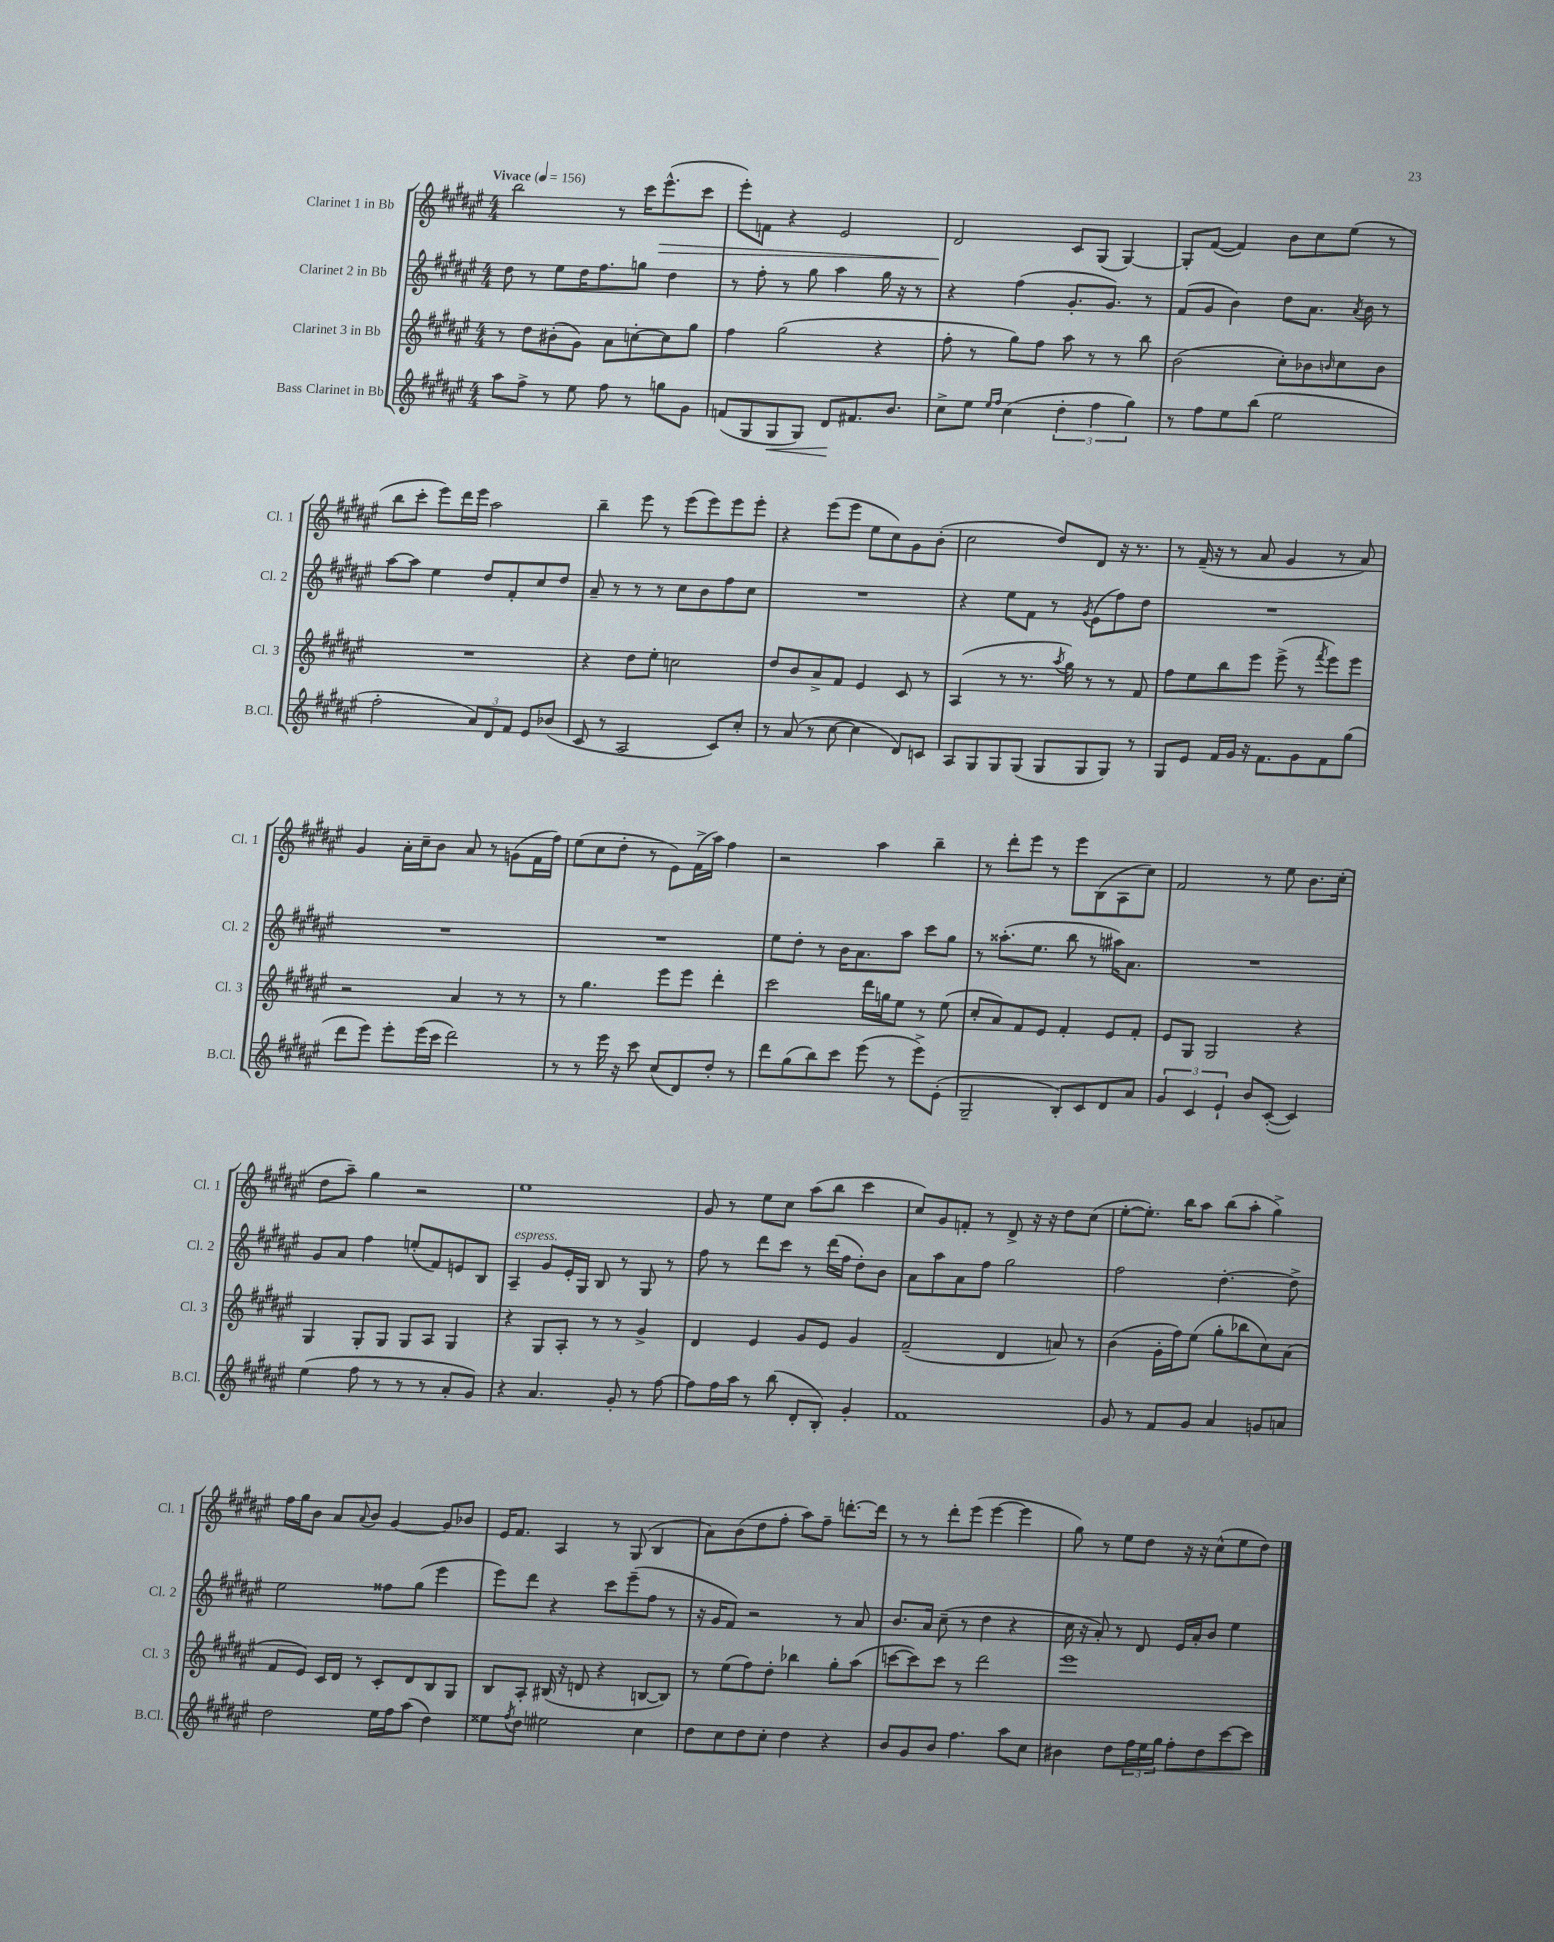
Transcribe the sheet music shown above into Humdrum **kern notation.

**kern	**kern	**kern	**kern
*staff4	*staff3	*staff2	*staff1
*clefG2	*clefG2	*clefG2	*clefG2
*k[f#c#g#d#a#e#]	*k[f#c#g#d#a#e#]	*k[f#c#g#d#a#e#]	*k[f#c#g#d#a#e#]
*M4/4	*M4/4	*M4/4	*M4/4
*MM156	*MM156	*MM156	*MM156
8aa#	8r	8dd#	2bb
8ff#^	8dd#	8r	.
8r	(8b#'	8ee#	.
8ee#	8g#)	16dd#	.
.	.	8.ff#	.
8ff#	8a#	.	8r
8r	[8cc'	8gg	16ccc#
.	.	.	(8.eee#^^
8gg	8cc]	4dd#	.
8g#	8gg#	.	8ccc#
=	=	=	=
(8f	4ff#	8r	8eee#')
8G#	.	8ff#'	8f
8G#	(2gg#	8r	4r
8G#)	.	8gg#	.
8d#	.	4aa#	2e#
8.f#	.	.	.
.	4r	16gg#	.
8.b	.	16r	.
.	.	8r	.
=	=	=	=
8cc#^	8ff#'	4r	2d#
8ee#	8r	.	.
16qqee#	.	.	.
16qqff#	.	.	.
(4cc#	8gg#)	(4ff#	.
.	8ff#	.	.
6dd#'	8aa#	8.g#'	8c#
.	8r	.	(8G#
6ff#	.	.	.
.	.	8.g#)	.
.	8r	.	[4G#)
6gg#)	.	.	.
.	8bb	8r	.
=	=	=	=
8r	(2b	(8f#	8G#']
8ff#	.	8g#	([8f#
8ee#	.	4b)	4f#])
(8bb	.	.	.
2ee#	8cc#')	8dd#	8b
.	8b-	8.a#	8cc#
.	16qqb	.	.
.	8cc#	.	(8ee#
.	.	8qa#	.
.	.	16b	.
.	8b	8r	8r
=	=	=	=
2ff#'	1r	[8aa#	8bb
.	.	8aa#]	8ccc#'
.	.	4ee#	8eee#)
.	.	.	16ddd#
.	.	.	16eee#
12a#)	.	8dd#	2aa#
12d#	.	.	.
.	.	8f#'	.
12f#	.	.	.
8e#	.	8cc#	.
(8b-	.	8dd#	.
=	=	=	=
8c#	4r	8a#~	4bb~
8r	.	8r	.
2A#	8dd#	8r	8eee#
.	8ee#'	8r	8r
.	2cc	8cc#	(8eee#
.	.	8b	8eee#)
8c#)	.	8ff#	8eee#
8cc#'	.	8cc#	8eee#'
=	=	=	=
8r	8dd#	1r	4r
(8a#	8b	.	.
8r	8a#^	.	(8eee#
[8cc#	8f#	.	8eee#
4cc#]	4e#	.	8ee#
.	.	.	8cc#)
8d#)	8c#	.	8g#
8c	8r	.	(8b'
=	=	=	=
8A#	(4A#	4r	2cc#
8G#	.	.	.
8G#	8r	8ee#	.
(8G#	8.r	8f#	.
8G#	.	8r	8dd#)
.	8qaa#	.	.
.	16gg#)	.	.
.	.	8qg#	.
8G#	8r	(8e#	8d#
8G#)	8r	8ff#)	16r
.	.	.	8.r
8r	8f#	8dd#	.
=	=	=	=
8G#	8ff#	1r	8r
8e#	8ee#	.	(16f#~
.	.	.	16r
16f#	8bb	.	8r
16g#	.	.	.
16r	8eee#	.	8a#
8.f#	.	.	.
.	(8eee#^	.	4g#
8g#	8r	.	.
.	8qfff#	.	.
8f#	8eee#)	.	8r
(8gg#	8eee#	.	8a#)
=	=	=	=
8ddd#	2r	1r	4g#
8eee#)	.	.	.
8eee#'	.	.	16a#'
.	.	.	16cc#~
(16eee#	.	.	8b
16ccc#	.	.	.
2ddd#)	4a#	.	8a#
.	.	.	8r
.	8r	.	(8g
.	8r	.	16f#
.	.	.	16ff#)
=	=	=	=
8r	8r	1r	(8ee#
8r	4.gg#	.	8cc#
16eee#	.	.	8dd#'
16r	.	.	.
8ccc#	.	.	8r
(8cc#	8eee#	.	8e#)
8d#)	8eee#	.	(16f#^
.	.	.	16aa#)
8dd#'	4ddd#'	.	4ff#
8r	.	.	.
=	=	=	=
8ddd#	2ccc#	8ee#	2r
(8gg#	.	8dd#'	.
8bb)	.	8r	.
8ccc#	.	16b	.
.	.	8.a#	.
(8eee#	16ddd#	.	4aa#
.	16gg	.	.
8r	8ee#	8aa#	.
8eee#^)	8r	8ccc#	4bb~
(8e#'	(8ee#	8gg#	.
=	=	=	=
2G#~	8cc#'	8r	8r
.	8a#)	(8.aa##'	8ddd#'
.	8f#	.	8eee#
.	.	8.ee#	.
.	8e#	.	8r
8B')	4f#'	8bb	8eee#
8c#	.	8r	(8B
8d#	8e#	16aa#)	8A#
.	.	8.a#	.
8a#	8f#'	.	8cc#)
=	=	=	=
6g#	8e#	1r	2f#
.	8G#	.	.
6c#	.	.	.
.	2G#	.	.
6e#`	.	.	.
8b	.	.	8r
([8c#'	.	.	8ee#
4c#])	4r	.	8.b
.	.	.	(16cc#'
=	=	=	=
(4ee#	4G#	8g#	8dd#
.	.	8a#	8aa#~)
8ff#	8G#'	4ff#	4gg#
8r	8G#	.	.
8r	8G#	(8ee'	2r
8r	8A#	8f#)	.
8a#'	4G#	8e	.
8g#)	.	8B	.
=	=	=	=
4r	4r	4A#~	1ee#
4.a#	8G#	8g#	.
.	8A#'	16e#'	.
.	.	16G#	.
.	8r	8B	.
8g#'	8r	8r	.
8r	4g#^	8G#	.
[8ff#	.	8r	.
=	=	=	=
8ff#]	4d#	8ff#	8g#
16ff#	.	8r	8r
16aa#	.	.	.
8r	4e#	8ddd#	8ee#
(8bb	.	8ccc#	8cc#
8d#'	8g#	8r	(8aa#
8B')	8e#	(16ddd#	8bb
.	.	16ff#	.
4g#'	4g#	8dd#')	4ccc#
.	.	8b	.
=	=	=	=
1f#	(2f#~	8a#	8cc#)
.	.	8aa#	8g#
.	.	8a#	8f'
.	.	8ff#	8r
.	4d#	2gg#	8d#^
.	.	.	16r
.	.	.	16r
.	8a)	.	8dd#
.	8r	.	(8cc#
=	=	=	=
8g#	(4b	2ff#	[8ee#'
8r	.	.	8.ee#'])
8f#	16g#'	.	.
.	16ff#)	.	16bb
8g#	(8ee#	.	8aa#
4a#	8gg#'	[4.dd#'	(8bb
.	8bb-	.	8aa#'
8g	8cc#)	.	4gg#^)
8a	(8a#	8dd#^]	.
=	=	=	=
2dd#	8f#	2ee#	16ff#
.	.	.	16gg#
.	8e#)	.	8b
.	16c#	.	8a#
.	16d#	.	.
.	.	.	8qqa#
.	8r	.	8b
16ee#	8c#'	8ff##	[4g#
16ff#	.	.	.
(8aa#	8d#	(8gg#	.
4dd#)	8B	4eee#	8g#]
.	8G#	.	8b-
=	=	=	=
8ee##	8B	8eee#)	16e#
.	.	.	8.f#
8qff#	.	.	.
8dd#	8A#'	8ddd#	.
2ee#	(16B#	4r	4A#
.	16r	.	.
.	8d	.	.
.	4r	8ccc#	8r
.	.	(8eee#~	(8G#
4cc#	[8B	8ff#	4B
.	8B])	8r	.
=	=	=	=
8dd#	8r	16r	8a#)
.	.	16g#	.
8cc#	(8ee#	8f#)	(8b
8dd#	8ff#)	2r	8dd#
8cc#'	8dd#'	.	8ff#'
4dd#	4bb-	.	8aa#)
.	.	.	8ff#~
4r	8gg#'	8r	[8.ddd'
.	(8aa#	8a#	.
.	.	.	16ddd]
=	=	=	=
8b	[8ccc	8.b	8r
8g#	8ccc])	.	8r
.	.	16a#	.
8b	8ccc	(8cc#~	8ddd#'
4.ff#	8r	8r	(8eee#
.	2ddd#	4dd#	[4eee#
8aa#	.	4r	4eee#]
8cc#	.	.	.
=	=	=	=
4b#	1eee#	16cc#	8gg#)
.	.	16r	.
.	.	8a#')	8r
8dd#	.	8r	8ee#
24ff#	.	8d#	8dd#
24ee#	.	.	.
24gg#	.	.	.
8ff#'	.	16e#	16r
.	.	16a#'	16r
8dd#	.	8b	(8cc#^^
[8ccc#	.	4ee#	8ee#
8ccc#]	.	.	8dd#)
==	==	==	==
*-	*-	*-	*-
